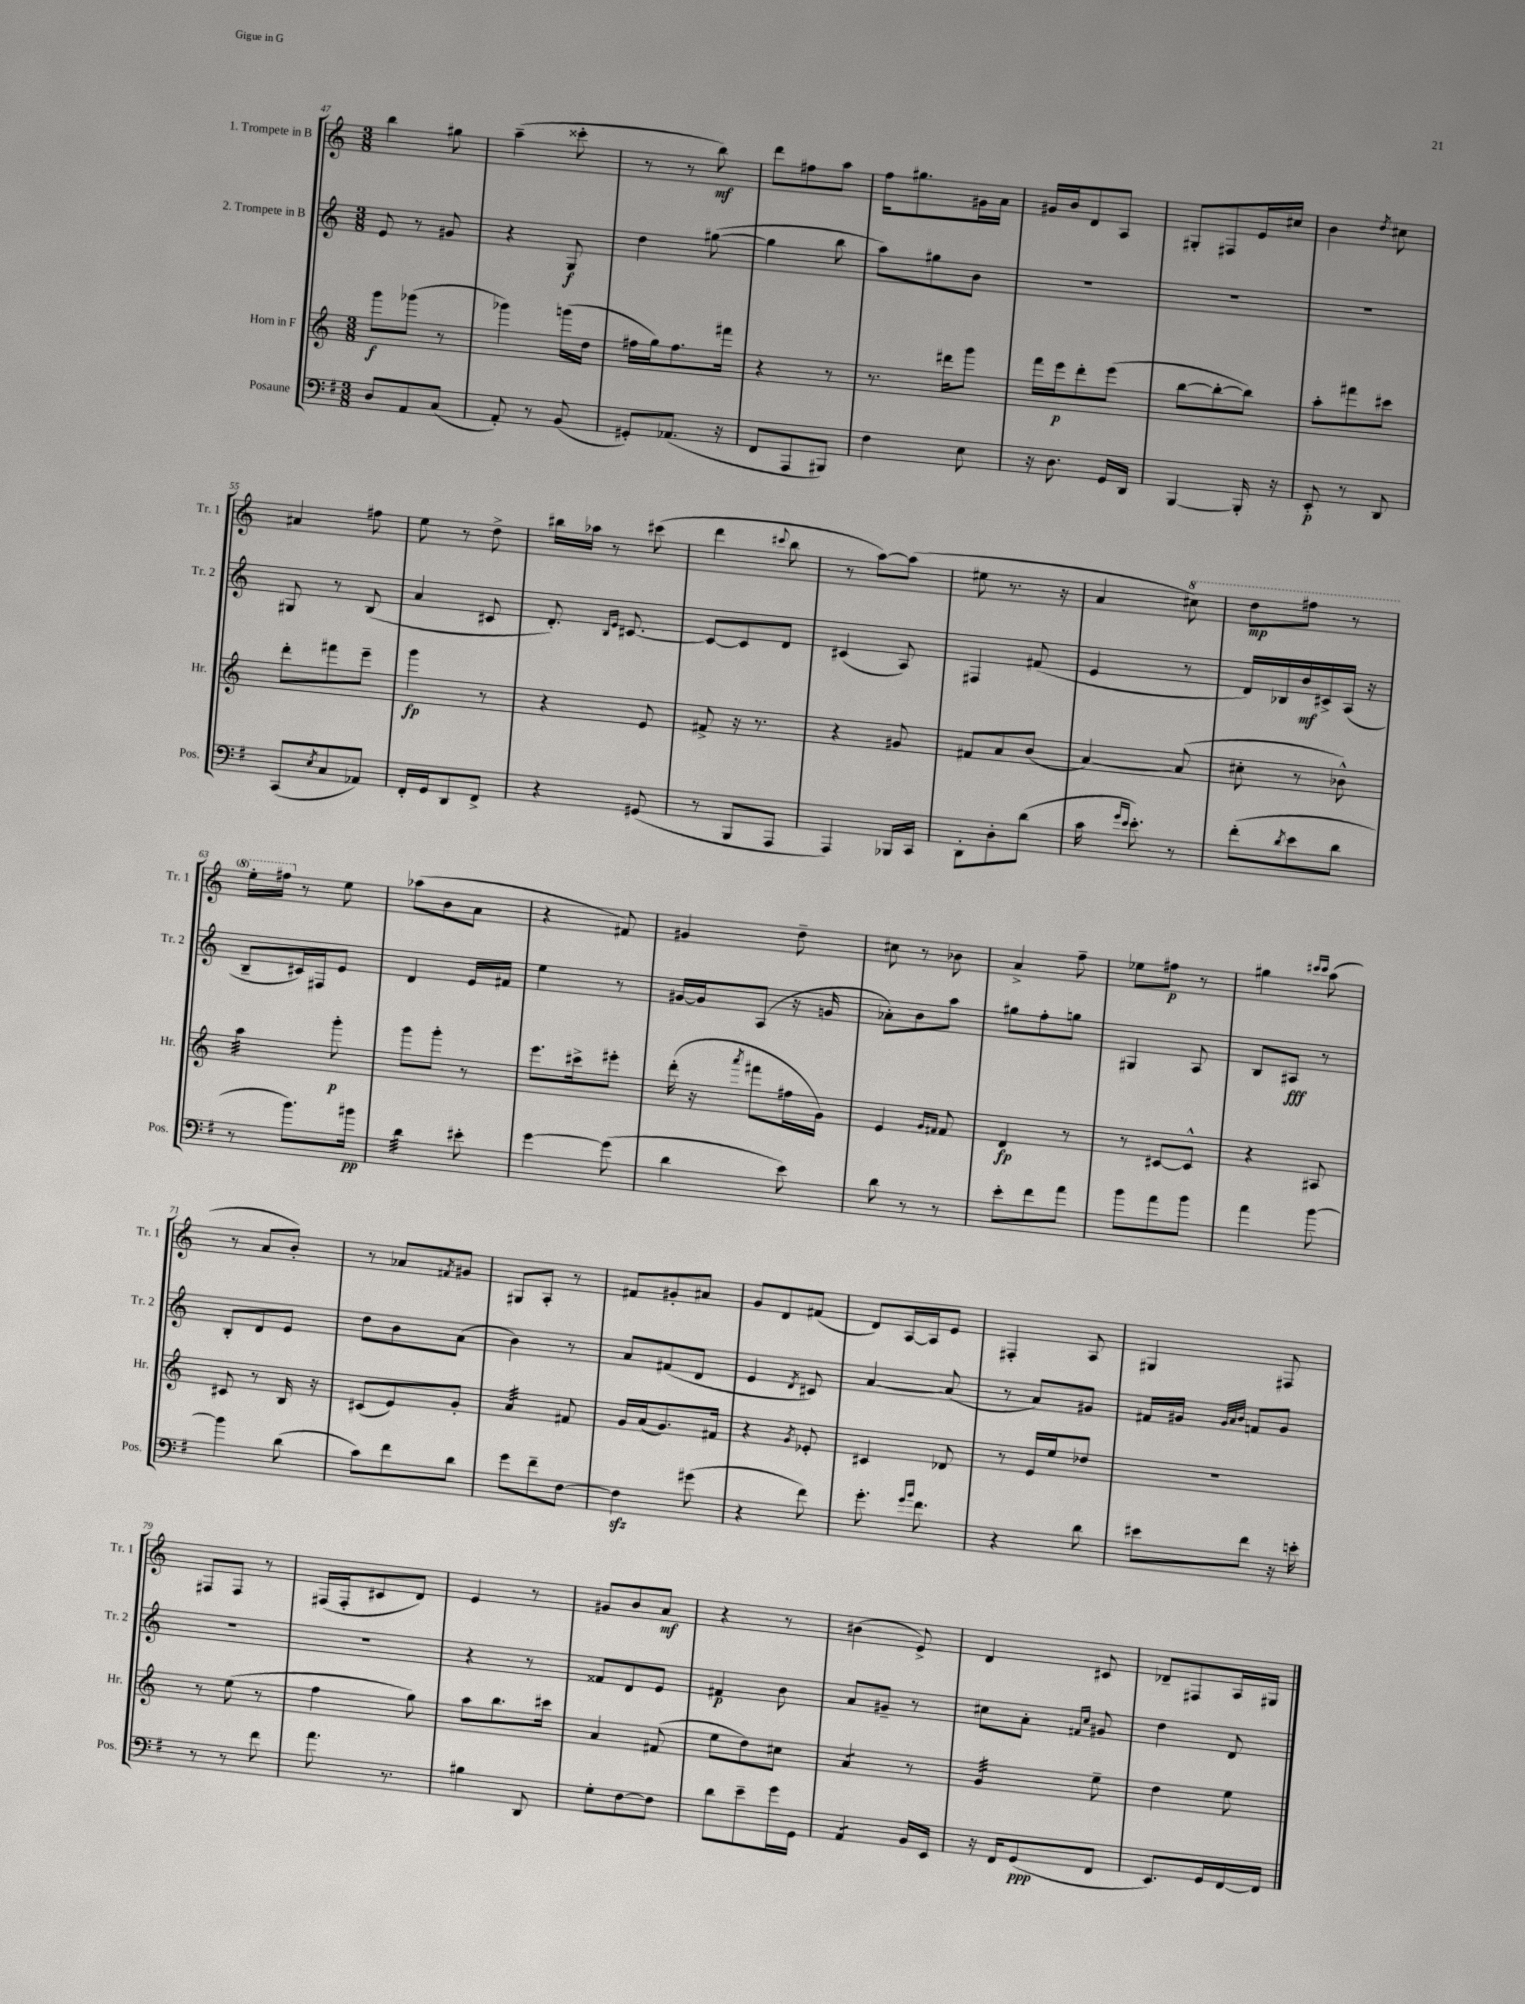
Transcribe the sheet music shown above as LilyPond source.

<<
\new StaffGroup <<
\new Staff = "s0" \with { instrumentName = "1. Trompete in B" shortInstrumentName = "Tr. 1" } {
    \clef treble \key c \major \numericTimeSignature \time 3/8
    b''4 gis''8 |
    a''4--( cisis'''8-. |
    r8 r8 b''8\mf) |
    d'''8 fis''8 a''8 |
    f''16 gis''8. gis'16 a'16 |
    gis'16 b'16 d'8 a8 |
    gis8-. fis8 e'16 cis''16 |
    b'4 \acciaccatura { d''8 } cis''8 |
    ais'4 fis''8 |
    e''8 r8 d''8-> |
    bis''16 aes''16 r8 cis'''8( |
    d'''4 \appoggiatura { cis'''8 } b''8 |
    r8 a''8~) a''8( |
    eis''8 r8. r16 |
    a'4 \ottava #1 cis'''8) |
    d'''8\mp fis'''8 r8 |
    e'''16-. fis'''16 \ottava #0 r8 e''8 |
    aes''8( b'8 a'8 |
    r4 fis'8) |
    gis'4 d''8-- |
    cis''8 r8 bes'8 |
    a'4-> f''8-- |
    ees''8 fis''8\p r8 |
    gis''4 \grace { cis'''16 cis'''16 } a''8( |
    r8 a'8 b'8-.) |
    r8 aes'8 \acciaccatura { fis'8 } gis'8 |
    gis8 a8-. r8 |
    fis'8 gis'8-. ais'8 |
    g'8 d'8 fis'8( |
    d'8) a16~ a16 e'8 |
    fis4-. a8 |
    gis4 fis8 |
    fis8 fis8 r8 |
    fis16( fis16-. cis'8 d'8) |
    e'4 r8 |
    gis'8 b'8 a'8\mf |
    r4 r8 |
    bis'4( e'8->) |
    d'4 cis'8 |
    des'8-- fis8 a16 gis16 \bar "|." |
}
\new Staff = "s1" \with { instrumentName = "2. Trompete in B" shortInstrumentName = "Tr. 2" } {
    \clef treble \key c \major \numericTimeSignature \time 3/8
    e'8 r8 gis'8 |
    r4 g8\f |
    d''4 gis''8~( |
    gis''4 b''8 |
    a''8) gis''8 b'8 |
    R4. |
    R4. |
    R4. |
    gis8 r8 b8( |
    a'4 cis'8 |
    d'8.-.) \grace { b16 e'16 } cis'8.~ |
    cis'8~ cis'8 d'8 |
    cis'4( a8) |
    fis4 fis'8( |
    e'4 r8 |
    d'16) bes16 b'16\mf cis'16-> a16( r16 |
    b8-- cis'16) fis16 e'8 |
    d'4 e'16 fis'16 |
    e''4 r8 |
    gis'16~ gis'16 a8( r16 g'16 |
    aes'8-.) b'8 a''8 |
    gis''8 f''8-. g''8 |
    gis4 a8 |
    b8 ais8\fff r8 |
    b8-. d'8 e'8 |
    d''8 b'8 a'8( |
    b'4) r8 |
    a'8 fis'8( d'8 |
    e'4 \acciaccatura { d'8 } cis'8) |
    a'4~ a'8( |
    r8 a'8) gis'8 |
    fis'16 gis'16 \grace { gis'32 a'32 b'32 } f'8 gis'8 |
    R4. |
    R4. |
    r4 r8 |
    fisis'8 d'8 e'8 |
    fis'4\p b'8 |
    a'8 gis'8-- r8 |
    cis''8 a'8-. \grace { fis'16 cis''16 } gis'8 |
    d''4 d'8 \bar "|." |
}
\new Staff = "s2" \with { instrumentName = "Horn in F" shortInstrumentName = "Hr." } {
    \clef treble \key c \major \numericTimeSignature \time 3/8
    g'''8\f ges'''8( r8 |
    ges'''4) g'''16( d''16 |
    fis''16 g''16) fis''8. fis'''16 |
    r4 r8 |
    r8. dis'''16 g'''8 |
    f'''16 e'''16\p d'''8-. e'''8( |
    b''8~ b''8~-. b''8) |
    a''8-. fis'''8 cis'''8 |
    d'''8-. fis'''8 e'''8-- |
    g'''4\fp r8 |
    r4 e'8 |
    fis'8-> r16 r8. |
    r4 gis'8 |
    fis'8 a'8 b'8( |
    a'4~) a'8( |
    cis''8-. r8 bes'8-^) |
    a''4:32 g'''8-.\p |
    g'''8 g'''8-. r8 |
    e'''8. cis'''16-> eis'''8-. |
    d'''16-.( r16 \acciaccatura { a'''8 } fis'''8 fis''16 g'16) |
    e'4 \grace { g'16 fis'16 } fis'8 |
    d'4\fp r8 |
    r8 cis'8~ cis'8-^ |
    r4 ais8 |
    cis'8 r8 b16 r16 |
    cis'8( e'8) g'8-. |
    a'4:32 fis'8 |
    g'16 a'16( g'8.) fis'16 |
    r4 \acciaccatura { g'8 } ees'8-. |
    cis'4 des'8 |
    r8 e'16 e''16 des''8 |
    R4. |
    r8 e''8( r8 |
    f''4 g''8) |
    a''8 b''8. cis'''16 |
    a'4 fis'8( |
    e''8 d''8) cis''8 |
    a'4:8 r8 |
    g'4:32 e''8-- |
    d''4 e''8 \bar "|." |
}
\new Staff = "s3" \with { instrumentName = "Posaune" shortInstrumentName = "Pos." } {
    \clef bass \key g \major \numericTimeSignature \time 3/8
    d8 a,8 c8( |
    a,8-.) r8 b,8( |
    gis,8-.) aes,8.( r16 |
    fis,8 a,,8 bis,,8) |
    fis4 e8 |
    r16 d8. g,16 d,16 |
    b,,4~ b,,16-. r16 |
    e,8-.\p r8 d,8 |
    c,8( \acciaccatura { e8 } c8 aes,8) |
    fis,16-. g,16 d,8 fis,8-> |
    r4 gis,8( |
    r8 b,,8 a,,8 |
    a,,4) bes,,16 c,16 |
    d,8-. d8-. d'8( |
    c'16 \grace { g'16 e'16 } e'8.-.) r8 |
    fis'8-.( \acciaccatura { d'8 } e'8 d'8 |
    r8 b'8.) bis'16\pp |
    d'4:32 eis'8-. |
    g'4~ g'8( |
    d'4 e'8) |
    d'8 r8 r8 |
    e'8-. fis'8 a'8 |
    b'8 a'8 b'8 |
    a'4 b'8~ |
    b'4 d'8( |
    c'8) fis'8 d'8 |
    g'8 fis'8-- fis8~ |
    fis4\sfz gis'8( |
    r4 fis'8) |
    g'8.-. \grace { g'16 b'16 } fis'8. |
    r4 d'8 |
    eis'8 fis'8 r16 e'16-. |
    r8 r8 fis'8 |
    a'8. r8. |
    bis4 d,8 |
    g8-. fis8~ fis8 |
    d'8 e'8-- g'16 g,16 |
    a,4:8 b,16 e,16 |
    r16 fis,16 g,8\ppp( fis,8 |
    e,8.) g,16 fis,16~ fis,16 \bar "|." |
}
>>
>>
\layout { \context { \Score currentBarNumber = #47 } }
